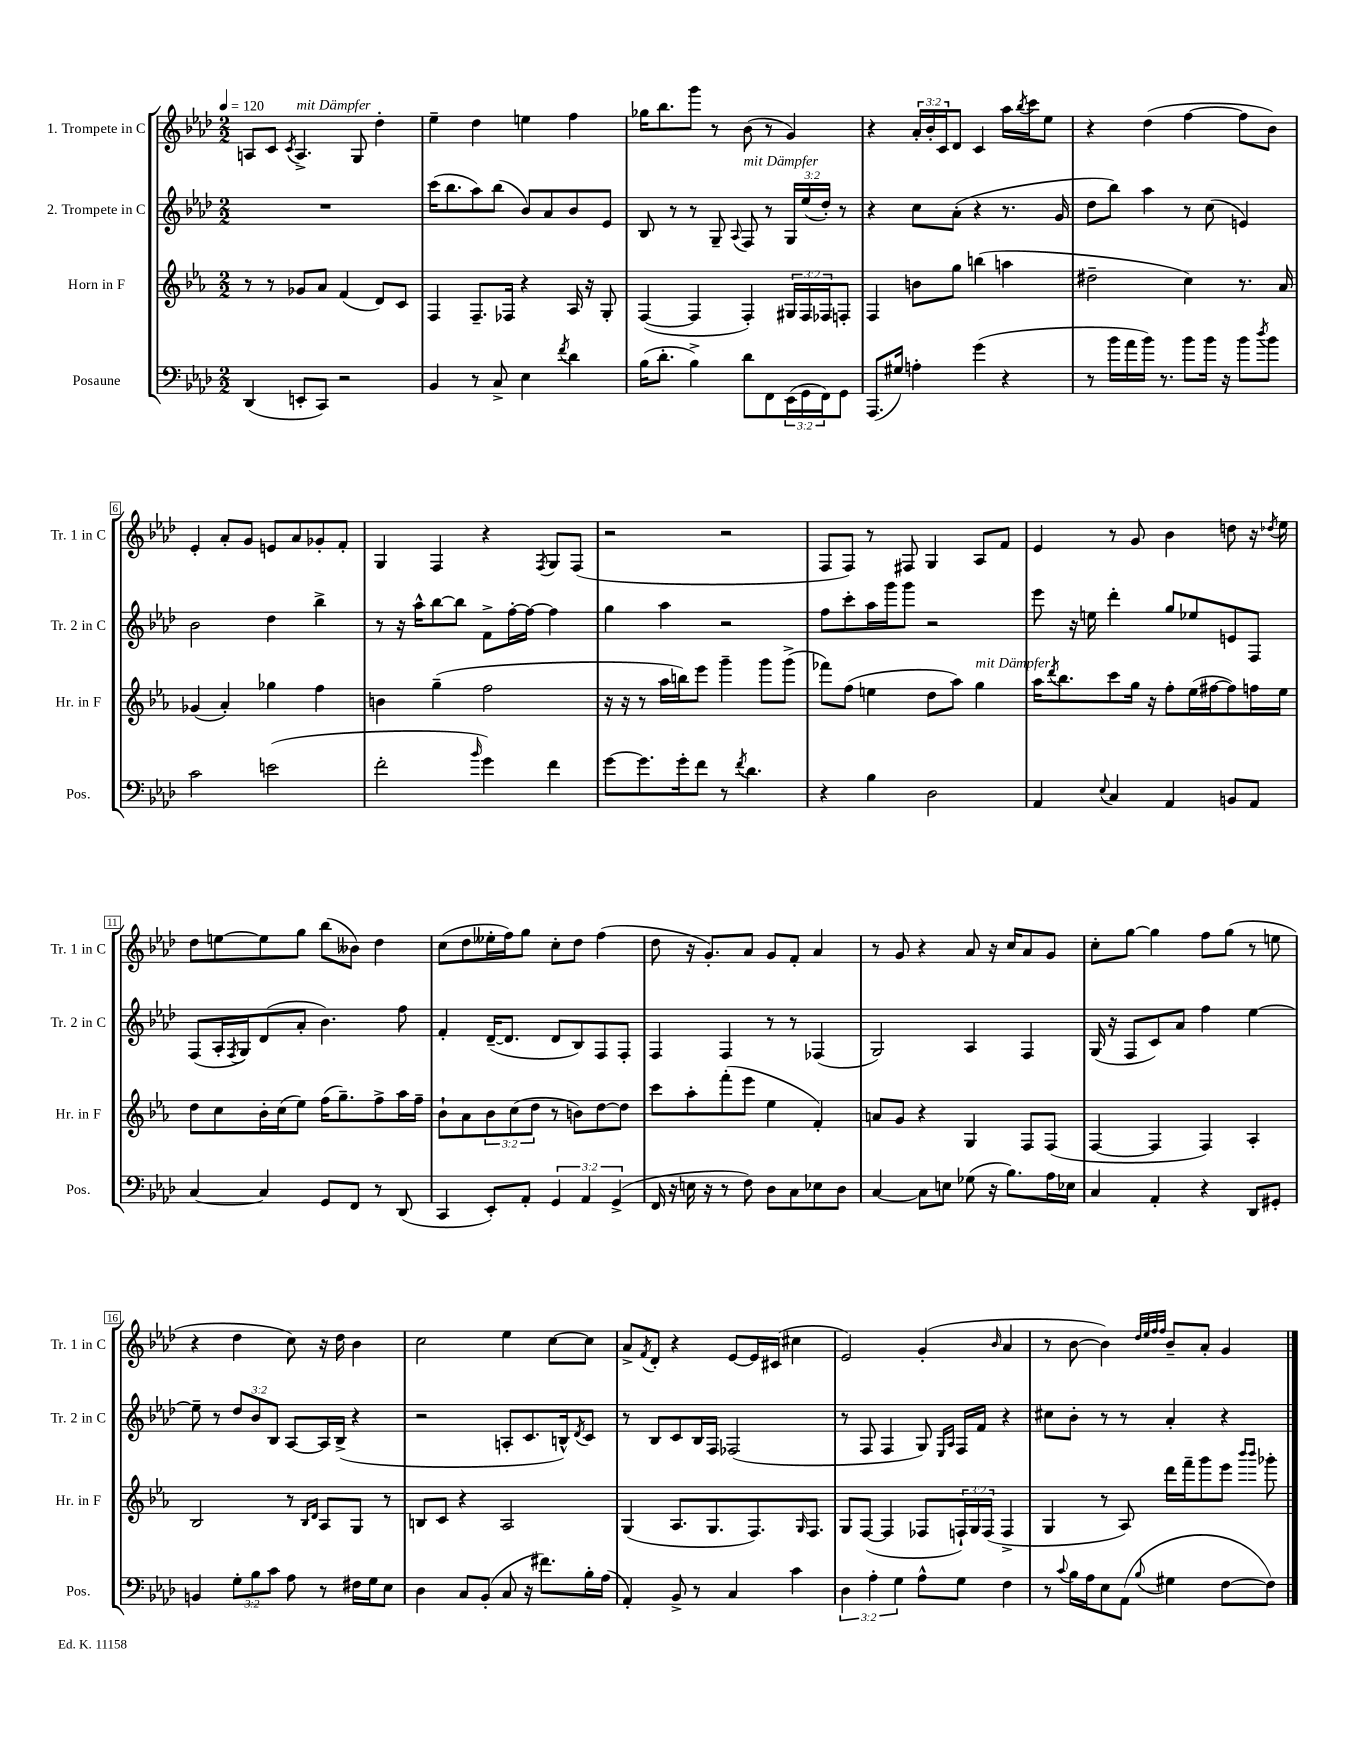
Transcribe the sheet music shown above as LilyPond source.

<<
\new StaffGroup <<
\new Staff = "s0" \with { instrumentName = "1. Trompete in C" shortInstrumentName = "Tr. 1 in C" } {
    \clef treble \key aes \major \numericTimeSignature \time 2/2 \override Staff.TupletNumber.text = #tuplet-number::calc-fraction-text \tempo 4 = 120
    a8 c'8 \acciaccatura { c'8 } a4.->^\markup { \italic "mit Dämpfer" } g8 des''4-. |
    ees''4-- des''4 e''4 f''4 |
    ges''16 bes''8. g'''8 r8 bes'8( r8 g'4) |
    r4 \tuplet 3/2 { aes'16-. bes'16-. c'16 } des'8 c'4 aes''16 \acciaccatura { bes''8 } c'''16 ees''8 |
    r4 des''4( f''4~ f''8 bes'8) |
    ees'4-. aes'8-. g'8 e'8 aes'8 ges'8-. f'8-. |
    g4 f4 r4 \acciaccatura { f8 } g8 f8( |
    r2 r2 |
    f8 f8) r8 fis8 g4 aes8 f'8 |
    ees'4 r8 g'8 bes'4 d''8 r16 \acciaccatura { des''8 } ees''16 |
    des''8 e''8~ e''8 g''8 bes''8( beses'8) des''4 |
    c''8( des''8 eeses''16-. f''16) g''8 c''8-. des''8 f''4( |
    des''8 r16 g'8.-.) aes'8 g'8 f'8-. aes'4 |
    r8 g'8 r4 aes'8 r16 c''16 aes'8 g'8 |
    c''8-. g''8~ g''4 f''8 g''8( r8 e''8 |
    r4 des''4 c''8) r16 des''16 bes'4 |
    c''2 ees''4 c''8~ c''8 |
    aes'8-> \acciaccatura { f'8 } des'8-. r4 ees'8~ ees'16 cis'16( cis''4 |
    ees'2) g'4-.( \grace { bes'16 } aes'4 |
    r8 bes'8~ bes'4) \grace { des''32 ees''32 f''32 f''32 } bes'8-- aes'8-. g'4 \bar "|." |
}
\new Staff = "s1" \with { instrumentName = "2. Trompete in C" shortInstrumentName = "Tr. 2 in C" } {
    \clef treble \key aes \major \numericTimeSignature \time 2/2 \override Staff.TupletNumber.text = #tuplet-number::calc-fraction-text
    R1 |
    c'''16( bes''8. aes''8) bes''8( bes'8) aes'8 bes'8 ees'8 |
    bes8 r8 r8 g8-- \appoggiatura { aes8 } f8^\markup { \italic "mit Dämpfer" } r8 \tuplet 3/2 { g16 ees''16( des''16-.) } r8 |
    r4 c''8 aes'8-.( r4 r8. g'16 |
    des''8 bes''8) aes''4 r8 c''8( e'4) |
    bes'2 des''4 bes''4-> |
    r8 r16 aes''16-^ bes''8~ bes''8 f'8-> f''16~-. f''16~ f''4 |
    g''4 aes''4 r2 |
    f''8 c'''8-. aes''16 g'''16 g'''8 r2 |
    ees'''8 r16 e''16 des'''4-. g''8 ees''8 e'8 f8 |
    f8( aes16-. \acciaccatura { f8 } g16) des'8( aes'8-. bes'4.) f''8 |
    f'4-. des'16~--( des'8. des'8 bes8) f8 f8-. |
    f4 f4 r8 r8 fes4( |
    g2) aes4 f4 |
    g16( r16 f8 c'8) aes'8 f''4 ees''4~ |
    ees''8-- r8 \tuplet 3/2 { des''8 bes'8 bes8 } aes8~ aes16 bes16->( r4 |
    r2 a8-. c'8. b16-^) \acciaccatura { des'8 } c'8 |
    r8 bes8 c'8 bes16 f16 fes2( |
    r8 f8 f4 g8) \grace { ees16 aes16 } f16 f'16 r4 |
    cis''8 bes'8-. r8 r8 aes'4-. r4 \bar "|." |
}
\new Staff = "s2" \with { instrumentName = "Horn in F" shortInstrumentName = "Hr. in F" } {
    \clef treble \key ees \major \numericTimeSignature \time 2/2 \override Staff.TupletNumber.text = #tuplet-number::calc-fraction-text
    r8 r8 ges'8 aes'8 f'4( d'8) c'8 |
    f4 f8.-- fes16 r4 aes16 r16 g8-. |
    f4~( f4 f4-.) \tuplet 3/2 { gis16 f16 fes16 } f8-. |
    f4 b'8 g''8 b''4( a''4 |
    dis''2-- c''4) r8. aes'16 |
    ges'4( aes'4-.) ges''4 f''4 |
    b'4 g''4--( f''2 |
    r16 r16 r8 aes''16 b''16) ees'''8 g'''4-- g'''8 g'''8->( |
    fes'''8) f''8( e''4 d''8 aes''8) g''4^\markup { \italic "mit Dämpfer" } |
    aes''16 \acciaccatura { d'''8 } bes''8. c'''8 g''16 r16 f''8-. ees''16( fis''16~ fis''8) f''16 ees''16 |
    d''8 c''8 bes'16-. c''16( ees''8) f''16( g''8.--) f''8-> aes''16 f''16-- |
    bes'8-! aes'8 \tuplet 3/2 { bes'8 c''8( d''8 } r8 b'8) d''8~ d''8 |
    c'''8 aes''8-. f'''8-.( ees'''8 ees''4 f'4-.) |
    a'8 g'8 r4 g4 f8 f8( |
    f4~ f4 f4) aes4-. |
    bes2 r8 \grace { bes16 d'16 } aes8 g8 r8 |
    b8 c'8 r4 aes2 |
    g4( aes8. g8. f8.) \grace { g16 } f8. |
    g8 f8~( f4 fes8 \tuplet 3/2 { f16-!) g16 f16( } f4-> |
    g4 r8 aes8) d'''16 f'''16-- g'''8 ees'''8 \grace { bes'''16 bes'''16 } ges'''8-. \bar "|." |
}
\new Staff = "s3" \with { instrumentName = "Posaune" shortInstrumentName = "Pos." } {
    \clef bass \key aes \major \numericTimeSignature \time 2/2 \override Staff.TupletNumber.text = #tuplet-number::calc-fraction-text
    des,4( e,8-. c,8) r2 |
    bes,4 r8 c8-> ees4 \acciaccatura { f'8 } des'4 |
    bes16( des'8.-. bes4->) des'8 f,8 \tuplet 3/2 { ees,16( g,16 f,16) } g,8 |
    aes,,8.( gis16) a4-. g'4( r4 |
    r8 bes'16 aes'16 bes'16) r8. bes'8 bes'16 r16 bes'8 \acciaccatura { des''8 } bes'8 |
    c'2 e'2( |
    f'2-. \grace { bes'16 } g'4) f'4 |
    g'8~ g'8. g'16-. f'8 r8 \acciaccatura { f'8 } des'4. |
    r4 bes4 des2 |
    aes,4 \appoggiatura { ees8 } c4 aes,4 b,8 aes,8 |
    c4~ c4 g,8 f,8 r8 des,8( |
    c,4 ees,8-.) aes,8-. \tuplet 3/2 { g,4 aes,4 g,4->( } |
    f,16 r16 e16 r16 r8 f8) des8 c8 ees8 des8 |
    c4~ c8 e8 ges8( r16 bes8.) aes16 ees16 |
    c4 aes,4-. r4 des,8 gis,8-. |
    b,4 \tuplet 3/2 { g8-. bes8 c'8 } aes8 r8 fis16 g16 ees8 |
    des4 c8 bes,8-.( c8 r16 fis'8.) bes16-. aes16( |
    aes,4-.) bes,8-> r8 c4 c'4 |
    \tuplet 3/2 { des4 aes4-. g4 } aes8-^ g8 f4 |
    r8 \appoggiatura { c'8 } bes16 aes16 ees8 aes,8( \appoggiatura { bes8 } gis4 f8~ f8) \bar "|." |
}
>>
>>
\layout { \context { \Score \override BarNumber.stencil = #(make-stencil-boxer 0.1 0.3 ly:text-interface::print) } }
